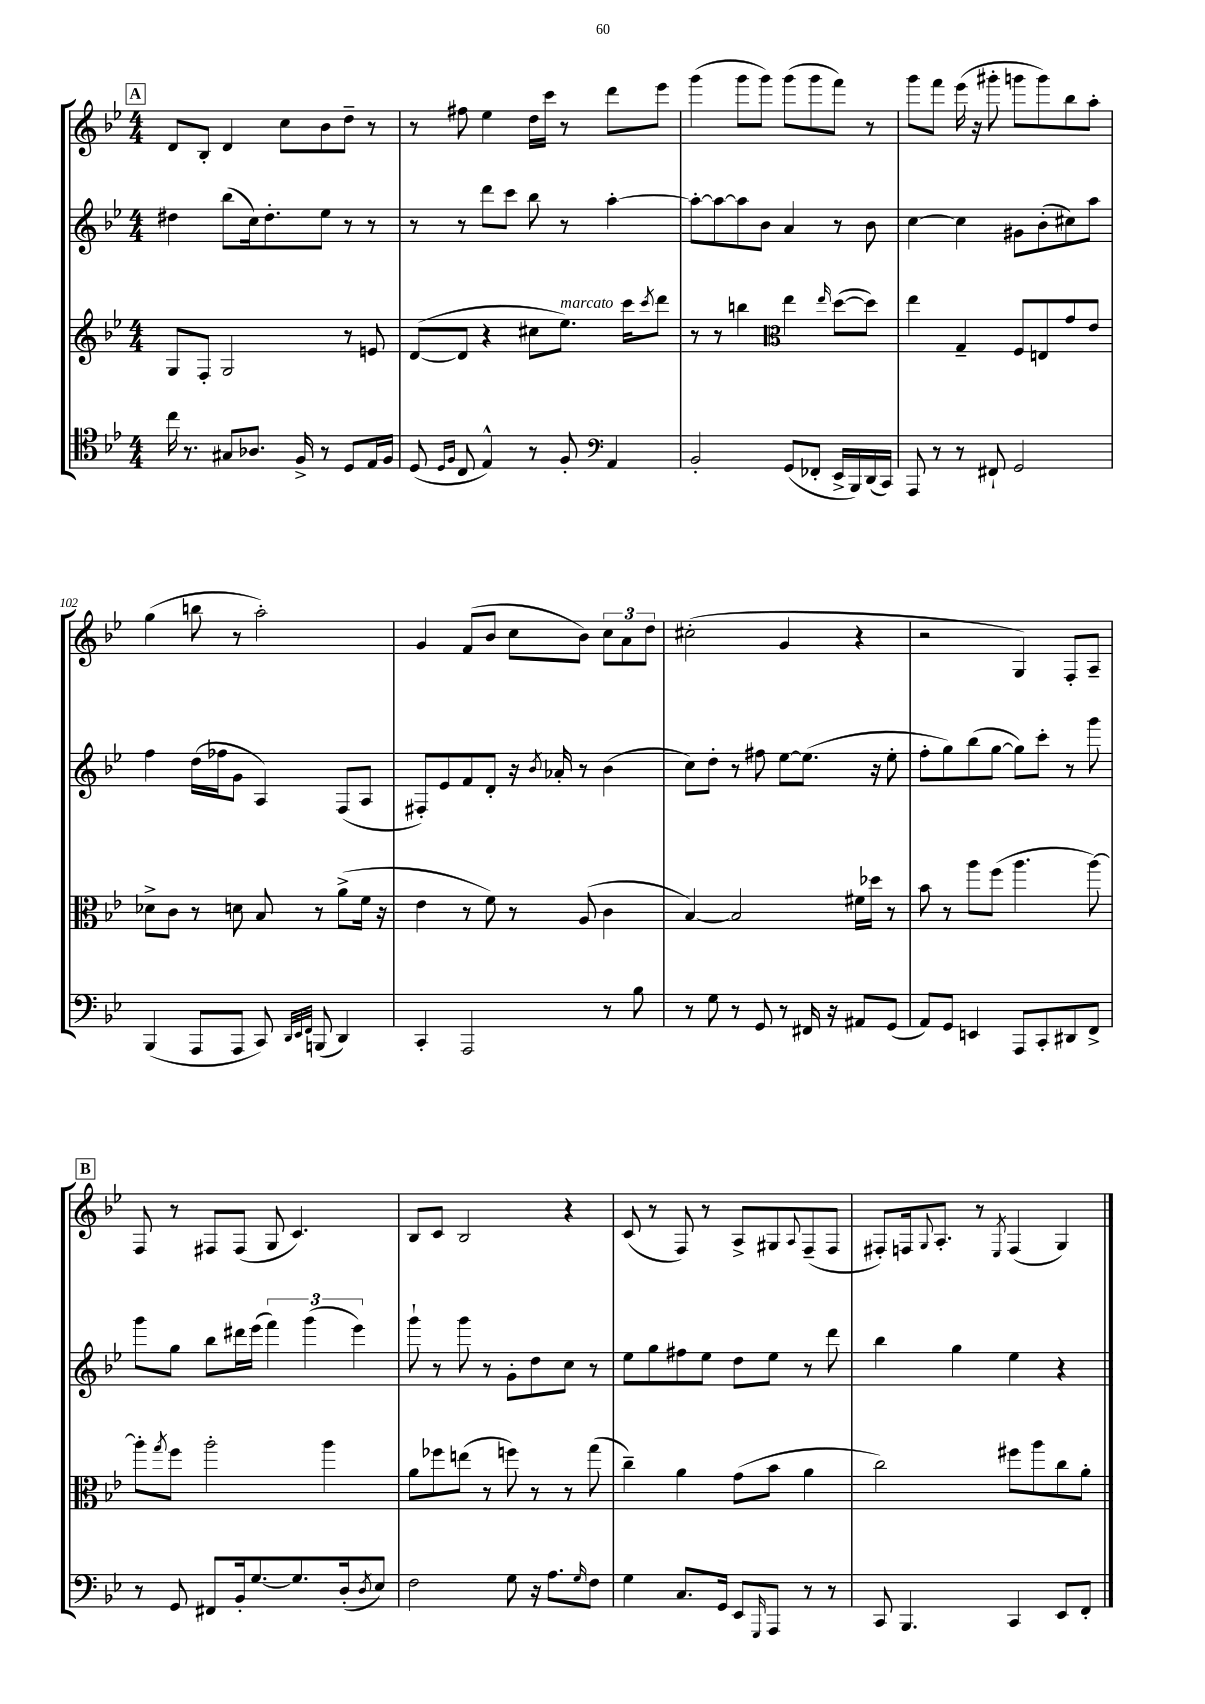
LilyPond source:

<<
\new StaffGroup <<
\new Staff = "s0" {
    \clef treble \key bes \major \numericTimeSignature \time 4/4
    \mark \markup { \box "A" } d'8 bes8-. d'4 c''8 bes'8 d''8-- r8 |
    r8 fis''8 ees''4 d''16 c'''16 r8 d'''8 ees'''8 |
    g'''4( g'''8 g'''8) g'''8( g'''8 f'''8) r8 |
    g'''8 f'''8 ees'''16( r16 gis'''8-. g'''8 g'''8) bes''8 a''8-. |
    g''4( b''8 r8 a''2-.) |
    g'4 f'8( bes'8 c''8 bes'8) \tuplet 3/2 { c''8 a'8 d''8 } |
    cis''2-.( g'4 r4 |
    r2 g4) f8-. a8-- |
    \mark \markup { \box "B" } f8 r8 fis8 fis8( g8 c'4.) |
    bes8 c'8 bes2 r4 |
    c'8( r8 f8) r8 a8-> gis8 \appoggiatura { a8 } f8--( f8 |
    fis8-.) f16 \appoggiatura { g8 } a8.-. r8 \acciaccatura { ees8 } f4( g4) \bar "|." |
}
\new Staff = "s1" {
    \clef treble \key bes \major \numericTimeSignature \time 4/4
    \mark \markup { \box "A" } dis''4 bes''8( c''16) dis''8.-. ees''8 r8 r8 |
    r8 r8 d'''8 c'''8 bes''8 r8 a''4~-. |
    a''8~-. a''8~ a''8 bes'8 a'4 r8 bes'8 |
    c''4~ c''4 gis'8 bes'8-.( cis''8) a''8 |
    f''4 d''16( fes''16 g'8 a4) f8( a8 |
    fis8-.) ees'8 f'8 d'8-. r16 \acciaccatura { bes'8 } aes'16-. r8 bes'4( |
    c''8) d''8-. r8 fis''8 ees''8~ ees''8.( r16 ees''8-. |
    f''8-. g''8) bes''8( g''8~ g''8) c'''8-. r8 g'''8 |
    \mark \markup { \box "B" } g'''8 g''8 bes''8 dis'''16 ees'''16( \tuplet 3/2 { f'''4) g'''4( ees'''4) } |
    g'''8-! r8 g'''8 r8 g'8-. d''8 c''8 r8 |
    ees''8 g''8 fis''8 ees''8 d''8 ees''8 r8 d'''8 |
    bes''4 g''4 ees''4 r4 \bar "|." |
}
\new Staff = "s2" {
    \clef treble \key bes \major \numericTimeSignature \time 4/4
    \mark \markup { \box "A" } g8 f8-. g2 r8 e'8 |
    d'8~( d'8 r4 cis''8 ees''8.^\markup { \italic "marcato" }) c'''16 \acciaccatura { c'''8 } d'''8 |
    r8 r8 b''4 \clef alto ees''4 \grace { ees''16 } d''8~( d''8) |
    ees''4 g4-- f8 e8 g'8 ees'8 |
    des'8-> c'8 r8 d'8 bes8 r8 a'8->( f'16 r16 |
    ees'4 r8 f'8) r8 a8( c'4 |
    bes4~) bes2 fis'16 des''16 r8 |
    bes'8 r8 a''8 f''8( a''4. a''8~) |
    \mark \markup { \box "B" } a''8-. \acciaccatura { g''8 } f''8 a''2-. a''4 |
    a'8 fes''8 e''8( r8 f''8) r8 r8 g''8( |
    c''4--) a'4 g'8( bes'8 a'4 |
    c''2) fis''8 a''8 c''8 a'8-. \bar "|." |
}
\new Staff = "s3" {
    \clef tenor \key bes \major \numericTimeSignature \time 4/4
    \mark \markup { \box "A" } c''16 r8. gis8 aes8. f16-> r8 d8 ees16 f16 |
    d8( \grace { d16 f16 } c8 ees4-^) r8 f8-. \clef bass a,4 |
    bes,2-. g,8( fes,8-. ees,16-> bes,,16) d,16( c,16) |
    a,,8 r8 r8 fis,8-! g,2 |
    bes,,4( a,,8 a,,8 c,8) \grace { d,32 ees,32 f,32 } b,,8( d,4) |
    c,4-. a,,2 r8 bes8 |
    r8 g8 r8 g,8 r8 fis,16 r16 ais,8 g,8( |
    a,8) g,8 e,4 a,,8 c,8-. dis,8 f,8-> |
    \mark \markup { \box "B" } r8 g,8 fis,8 bes,16-. g8.~ g8. d16-.( \acciaccatura { d8 } ees8) |
    f2 g8 r16 a8. \grace { g16 } f8 |
    g4 c8. g,16 ees,8 \grace { g,,16 } a,,8 r8 r8 |
    c,8 bes,,4. c,4 ees,8 f,8-. \bar "|." |
}
>>
>>
\layout { \context { \Score currentBarNumber = #98 } }
